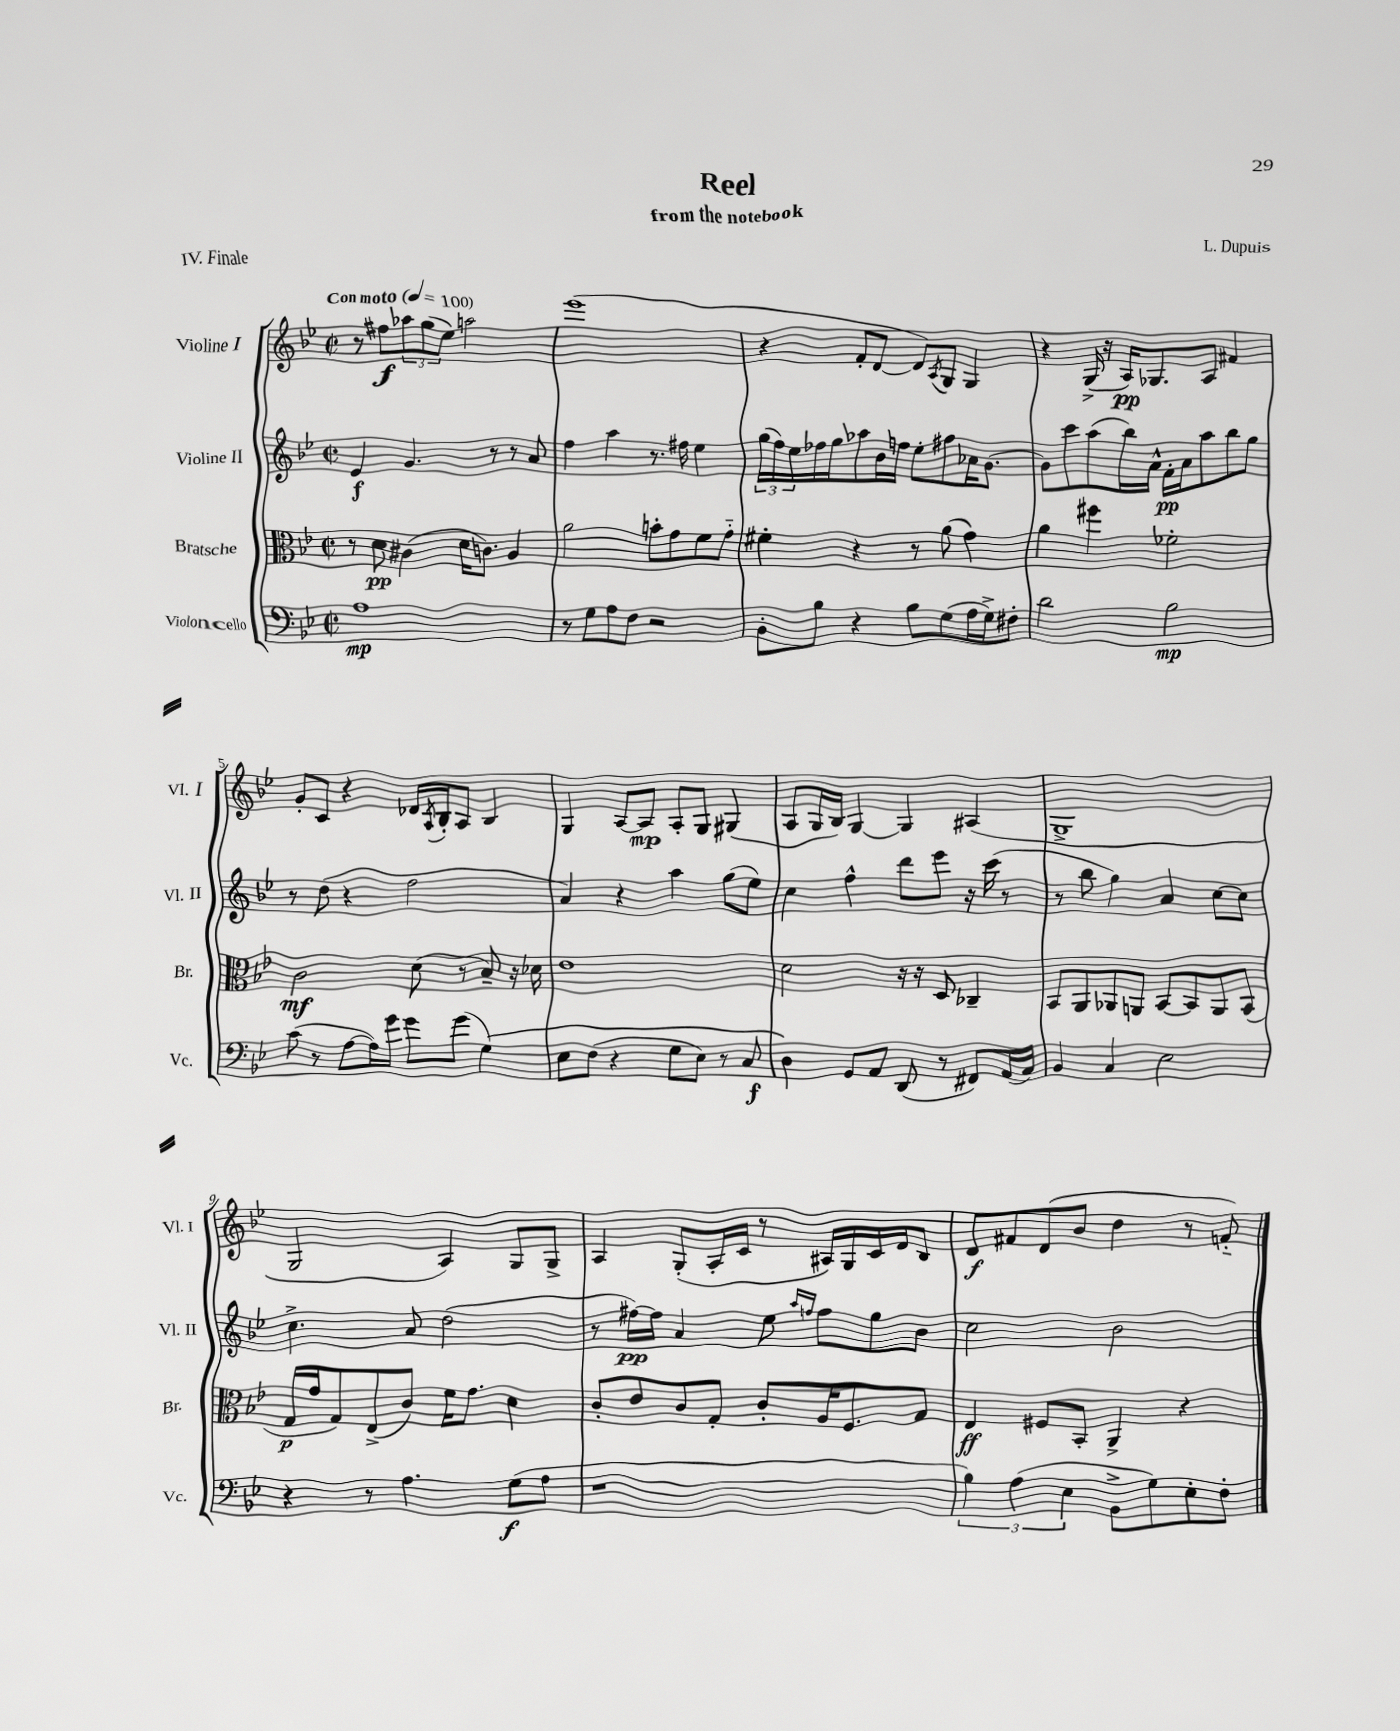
\header { title = "Reel" composer = "L. Dupuis" subtitle = "from the notebook" piece = "IV. Finale" }
<<
\new StaffGroup <<
\new Staff = "s0" \with { instrumentName = "Violine I" shortInstrumentName = "Vl. I" } {
    \clef treble \key bes \major \defaultTimeSignature \time 2/2 \tempo "Con moto" 4 = 100
    r8 fis''8\f \tuplet 3/2 { aes''8 g''8( ees''8) } a''2 |
    ees'''1( |
    r4 f'8-. d'8~ d'8) \acciaccatura { a8 } g8 g4 |
    r4 g16->( r16 a16\pp) ges8. a8 fis'4 |
    g'8-. c'8 r4 des'16 \acciaccatura { a8 } bes16-. a8 bes4 |
    g4 a8~ a8\mp a8-. g8 gis4( |
    a8 g16 bes16) g4~ g4 ais4( |
    g1-> |
    g2 a4) g8 g8-> |
    a4 g8-.( a16-. c'16 r8 ais16) g16 c'16 d'16 bes8 |
    d'8\f fis'8 d'8( bes'8 d''4 r8 f'8-_) \bar "|." |
}
\new Staff = "s1" \with { instrumentName = "Violine II" shortInstrumentName = "Vl. II" } {
    \clef treble \key bes \major \defaultTimeSignature \time 2/2
    ees'4\f g'4. r8 r8 a'8 |
    f''4 a''4 r8. fis''16 ees''4 |
    \tuplet 3/2 { g''16( f''16) ees''16 } fes''16 g''16 aes''8 bes'16 f''16 ees''8-. fis''8 aes'16 g'8.~ |
    g'8 c'''8 a''8( bes''16) a'16-^ f'16-.\pp a'16 a''8 bes''8 g''8 |
    r8 d''8( r4 f''2 |
    a'4) r4 a''4 g''8( ees''8) |
    c''4 f''4-^ d'''8 ees'''8 r16 c'''16( r8 |
    r8 bes''8 g''4) a'4 c''8~ c''8 |
    c''4.-> a'8 d''2( |
    r8 fis''16~\pp) fis''16 a'4 ees''8 \grace { a''16 f''16 } f''8 g''8 bes'8 |
    c''2 bes'2 \bar "|." |
}
\new Staff = "s2" \with { instrumentName = "Bratsche" shortInstrumentName = "Br." } {
    \clef alto \key bes \major \defaultTimeSignature \time 2/2
    r8 d'8\pp cis'4( d'16 c'8.) a4 |
    a'2 b'8-. g'8 f'8 g'8-_ |
    fis'4-. r4 r8 a'8( g'4) |
    a'4 fis''4 fes'2-. |
    c'2\mf d'8( r8 bes8--) r16 des'16 |
    ees'1 |
    d'2 r16 r16 d8 ces4-- |
    bes,8 a,8 aes,8 a,8 bes,8~ bes,8 a,8 bes,8( |
    g16\p g'16 g8) ees8->( c'8) f'16 g'8. d'4 |
    c'8-. ees'8 c'8 g8-. c'8-. a16 f8. g8 |
    ees4\ff fis8 bes,8-. a,4-> r4 \bar "|." |
}
\new Staff = "s3" \with { instrumentName = "Violoncello" shortInstrumentName = "Vc." } {
    \clef bass \key bes \major \defaultTimeSignature \time 2/2
    a1\mp |
    r8 g8 a8 f8 r2 |
    bes,8-. bes8 r4 bes8 g8( a16 g16->) fis8-. |
    d'2 bes2\mp |
    c'8( r8 a8~ a16) g'16 g'8 g'8( g4)\( |
    ees8 f8( r4 g8 ees8) r8 c8\f |
    d4\) g,8 a,8 d,8( r8 fis,8) a,16( c16) |
    bes,4 c4 ees2 |
    r4 r8 a4. g8\f( a8 |
    r1 |
    \tuplet 3/2 { bes4) a4( ees4 } bes,8-> g8) ees8-. f8-. \bar "|." |
}
>>
>>
